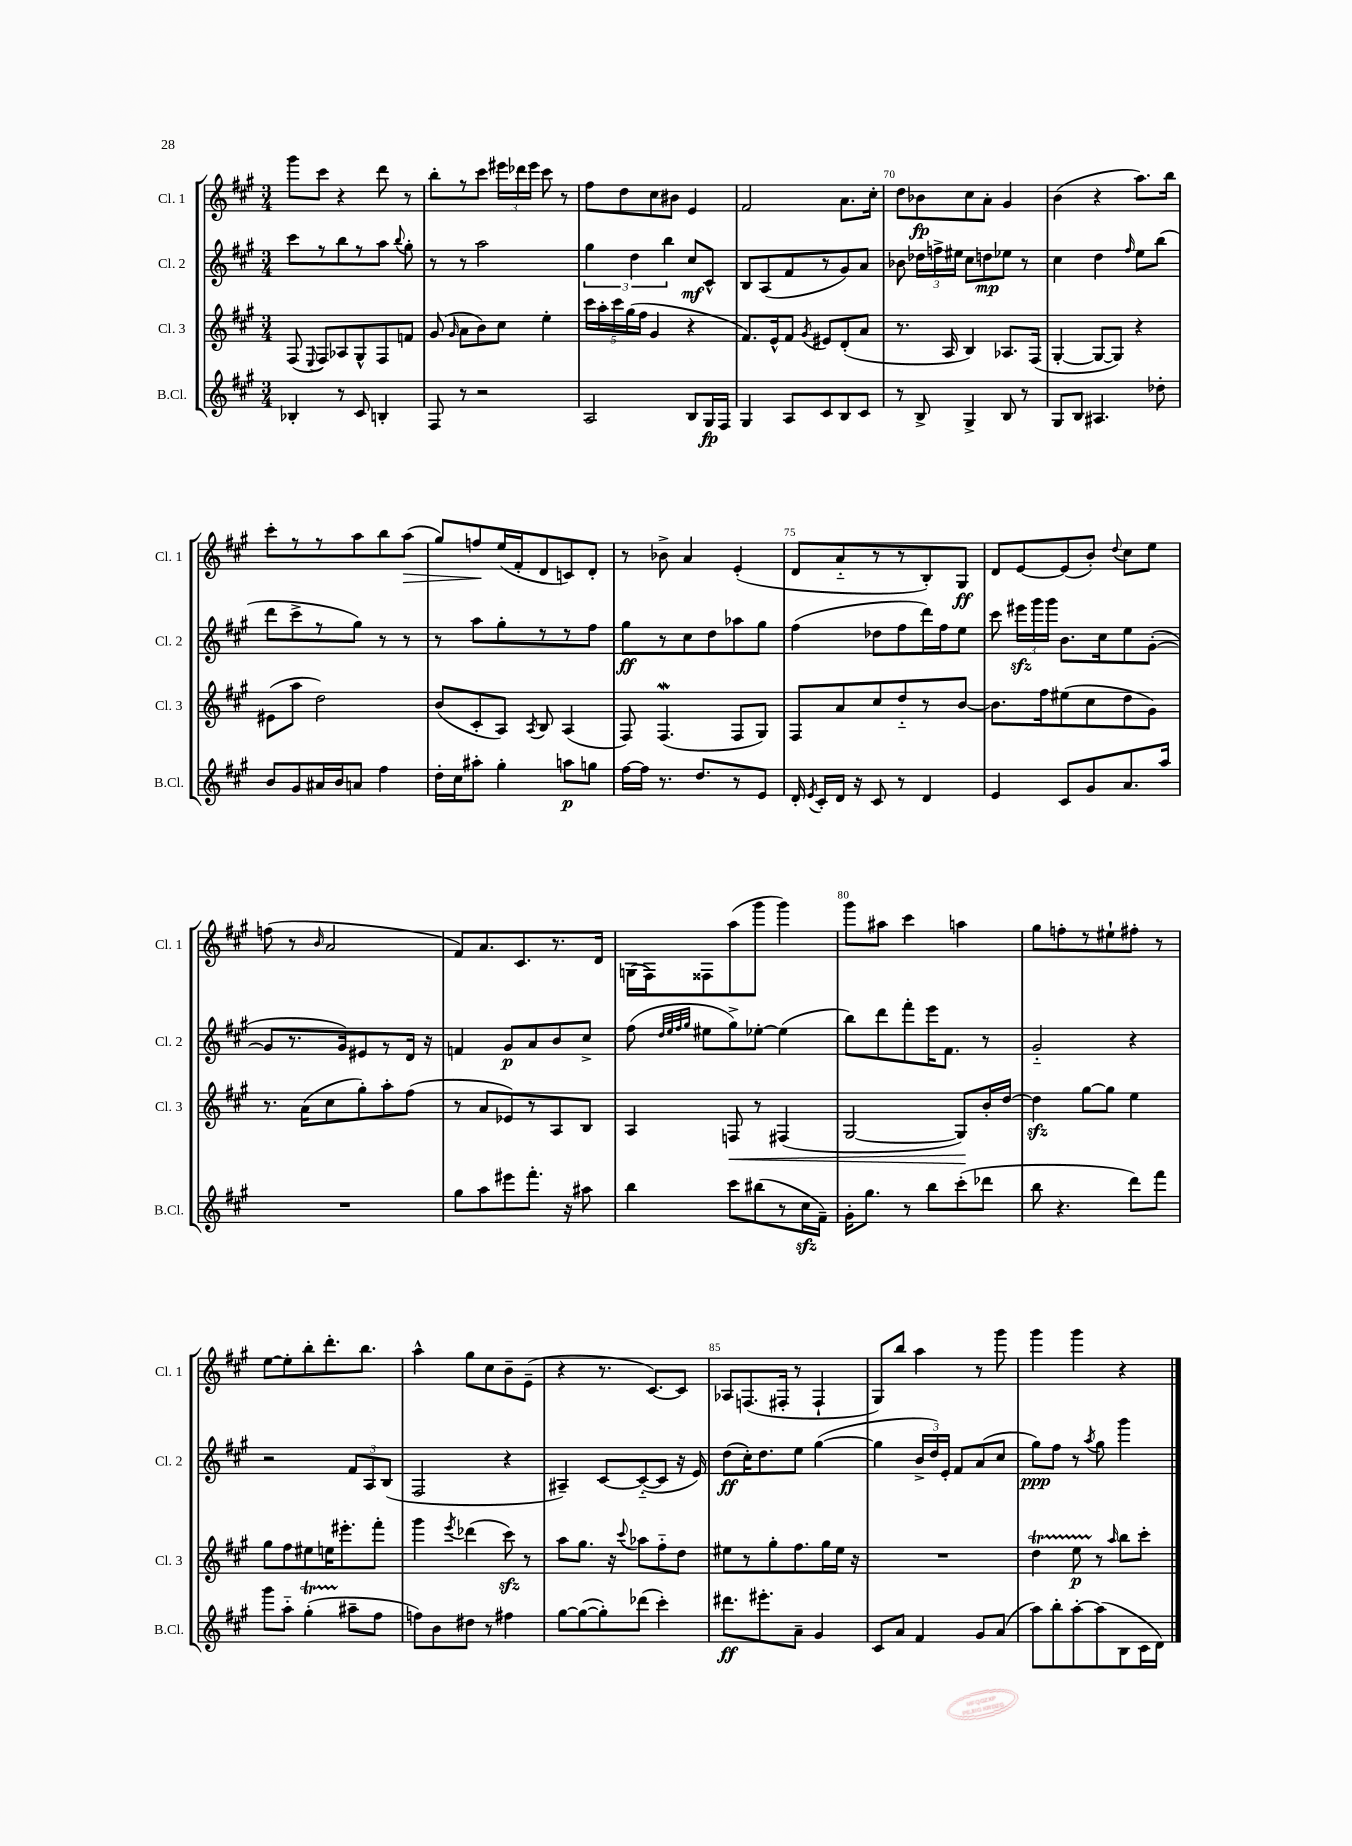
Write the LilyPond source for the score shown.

<<
\new StaffGroup <<
\new Staff = "s0" \with { instrumentName = "Cl. 1" shortInstrumentName = "Cl. 1" } {
    \clef treble \key a \major \numericTimeSignature \time 3/4
    \autoBeamOff gis'''8[ cis'''8] r4 d'''8 r8 |
    b''8[-. r8 cis'''8] \tuplet 3/2 { eis'''16[ des'''16 eis'''16] } cis'''8 r8 |
    fis''8[ d''8 cis''8 bis'8] e'4 |
    fis'2 a'8.[ cis''16]-. |
    d''8[ bes'8\fp cis''8 a'8]-. gis'4 |
    b'4( r4 a''8.[) b''16] |
    cis'''8[-. r8 r8 a''8 b''8 a''8]\>( |
    gis''8[) f''8\! e''16( fis'16-. d'8 c'8) d'8]-. |
    r8 bes'8-> a'4 e'4-.( |
    d'8[ a'8-_ r8 r8 b8-.) gis8]\ff |
    d'8[ e'8~ e'8( b'8]-.) \appoggiatura { d''8 } cis''8[ e''8] |
    f''8( r8 \grace { b'16 } a'2 |
    fis'8[) a'8. cis'8. r8. d'16] |
    g16[( fis16) fisis8 a''8( gis'''8] gis'''4) |
    gis'''8[ ais''8] cis'''4 a''4 |
    gis''8[ f''8-. r8 eis''8-! fis''8]-. r8 |
    e''8[~ e''8-. b''8-. d'''8.-. b''8.] |
    a''4-^ gis''8[ cis''8 b'8-- e'8]--( |
    r4 r8. cis'8.[~) cis'8] |
    aes8[ f8.( fis16]-. r8 fis4-! |
    gis8[) b''8] a''4 r8 gis'''8 |
    gis'''4 gis'''4 r4 \bar "|." |
}
\new Staff = "s1" \with { instrumentName = "Cl. 2" shortInstrumentName = "Cl. 2" } {
    \clef treble \key a \major \numericTimeSignature \time 3/4
    \autoBeamOff cis'''8[ r8 b''8 r8 a''8] \appoggiatura { b''8 } gis''8-. |
    r8 r8 a''2 |
    \tuplet 3/2 { gis''4 d''4 b''4 } cis''8[\mf cis'8]-^ |
    b8[ a8( fis'8 r8 gis'8) a'8] |
    bes'8 \tuplet 3/2 { des''16[ f''16-> eis''16] } cis''8[ d''8\mp ees''8] r8 |
    cis''4 d''4 \grace { fis''16 } e''8[ b''8]( |
    d'''8[ cis'''8-> r8 gis''8]) r8 r8 |
    r8 a''8[ gis''8-. r8 r8 fis''8] |
    gis''8[\ff r8 cis''8 d''8 aes''8 gis''8] |
    fis''4( des''8[ fis''8 d'''16) fis''16 e''8] |
    cis'''8 \tuplet 3/2 { eis'''16[\sfz gis'''16 gis'''16] } b'8.[ cis''16 e''8 gis'8]~-.( |
    gis'8[ r8. gis'16) eis'8 r8 d'16] r16 |
    f'4 gis'8[\p a'8 b'8 cis''8]-> |
    fis''8( \grace { d''32[ e''32 fis''32 gis''32] } eis''8[ gis''8->) ees''8]~-. ees''4( |
    b''8[) d'''8 fis'''8-. e'''16 fis'8.] r8 |
    gis'2-_ r4 |
    r2 \tuplet 3/2 { fis'8[ a8 b8]( } |
    fis2 r4 |
    ais4--) cis'8[~ cis'8~-_( cis'8] r16 e'16) |
    d''8[\ff( cis''16-.) d''8. e''8] gis''4~( |
    gis''4 \tuplet 3/2 { b'16[-> d''16) e'16]-. } fis'8[ a'8( cis''8] |
    gis''8[\ppp) fis''8] r8 \acciaccatura { a''8 } gis''8 gis'''4 \bar "|." |
}
\new Staff = "s2" \with { instrumentName = "Cl. 3" shortInstrumentName = "Cl. 3" } {
    \clef treble \key a \major \numericTimeSignature \time 3/4
    \autoBeamOff fis8( \appoggiatura { e8 } fis8[) aes8 gis8-^ fis8 f'8] |
    gis'8( \grace { gis'16 } a'8[ b'8) cis''8] e''4-. |
    \tuplet 5/4 { cis'''16[ a''16-. cis'''16 gis''16( fis''16] } gis'4 r4 |
    fis'8.[) e'16-^ fis'8] \acciaccatura { gis'8 } eis'8[ d'8-.( a'8] |
    r8. a16 b4) aes8.[ fis16]( |
    gis4~-. gis8[~ gis8]) r4 |
    eis'8[( a''8] d''2) |
    b'8[( cis'8-. a8]) \acciaccatura { a8 } b8 a4( |
    fis8) fis4.\mordent( fis8[ gis8]) |
    fis8[ a'8 cis''8 d''8-_ r8 b'8]~ |
    b'8.[ fis''16 eis''8( cis''8 d''8 gis'8]) |
    r8. a'16[( cis''8 gis''8-.) a''8-. fis''8]( |
    r8 a'8[ ees'8) r8 a8 b8] |
    a4 f8\< r8 fis4( |
    gis2~ gis8[\!) b'16-. d''16]~ |
    d''4\sfz gis''8[~ gis''8] e''4 |
    gis''8[ fis''8 eis''8 e''16 eis'''8.-. fis'''8]-. |
    gis'''4 \acciaccatura { e'''8 } des'''4( cis'''8\sfz) r8 |
    a''8[ gis''8.] r16 \appoggiatura { cis'''8 } aes''8[ fis''8-_ d''8] |
    eis''8[ r8 gis''8-. fis''8. gis''16 eis''16] r16 |
    R2. |
    d''4\startTrillSpan e''8\p r8\stopTrillSpan \grace { a''16 } b''8[ cis'''8]-. \bar "|." |
}
\new Staff = "s3" \with { instrumentName = "B.Cl." shortInstrumentName = "B.Cl." } {
    \clef treble \key a \major \numericTimeSignature \time 3/4
    \autoBeamOff bes4-. r8 cis'8 b4-. |
    fis8 r8 r2 |
    a2 b8[ gis16\fp fis16] |
    gis4 a8[ cis'8 b8 cis'8] |
    r8 b8-> gis4-> b8 r8 |
    gis8[ b8] ais4. des''8-. |
    b'8[ gis'8 ais'16 b'16 a'8] fis''4 |
    d''16[-. cis''16 ais''8]-. gis''4-. a''8[\p g''8] |
    fis''16[~ fis''16] r8. d''8.[ r8 e'8] |
    d'16-. \acciaccatura { e'8 } cis'16[-. d'16] r16 cis'8 r8 d'4 |
    e'4 cis'8[ gis'8 a'8. a''16] |
    R2. |
    gis''8[ a''8 eis'''8 fis'''8.]-. r16 ais''8 |
    b''4 cis'''8[ bis''8( r8 cis''16\sfz fis'16]--) |
    gis'16[-. gis''8.] r8 b''8[ cis'''8-.( des'''8] |
    b''8 r4. d'''8[) fis'''8] |
    gis'''8[ a''8]-_ gis''4-.\startTrillSpan( ais''8[--\stopTrillSpan fis''8] |
    f''8[) b'8 dis''8] r8 fis''4 |
    gis''8[~ gis''8~( gis''8-.) des'''8]( cis'''4-.) |
    dis'''8.[\ff eis'''8.-. a'8]-- gis'4 |
    cis'8[ a'8] fis'4 gis'8[ a'8]( |
    a''8[) b''8-. a''8~-. a''8( b8 cis'16 d'16]) \bar "|." |
}
>>
>>
\layout { \context { \Score currentBarNumber = #66 \override BarNumber.break-visibility = ##(#f #t #t) barNumberVisibility = #(every-nth-bar-number-visible 5) } }
